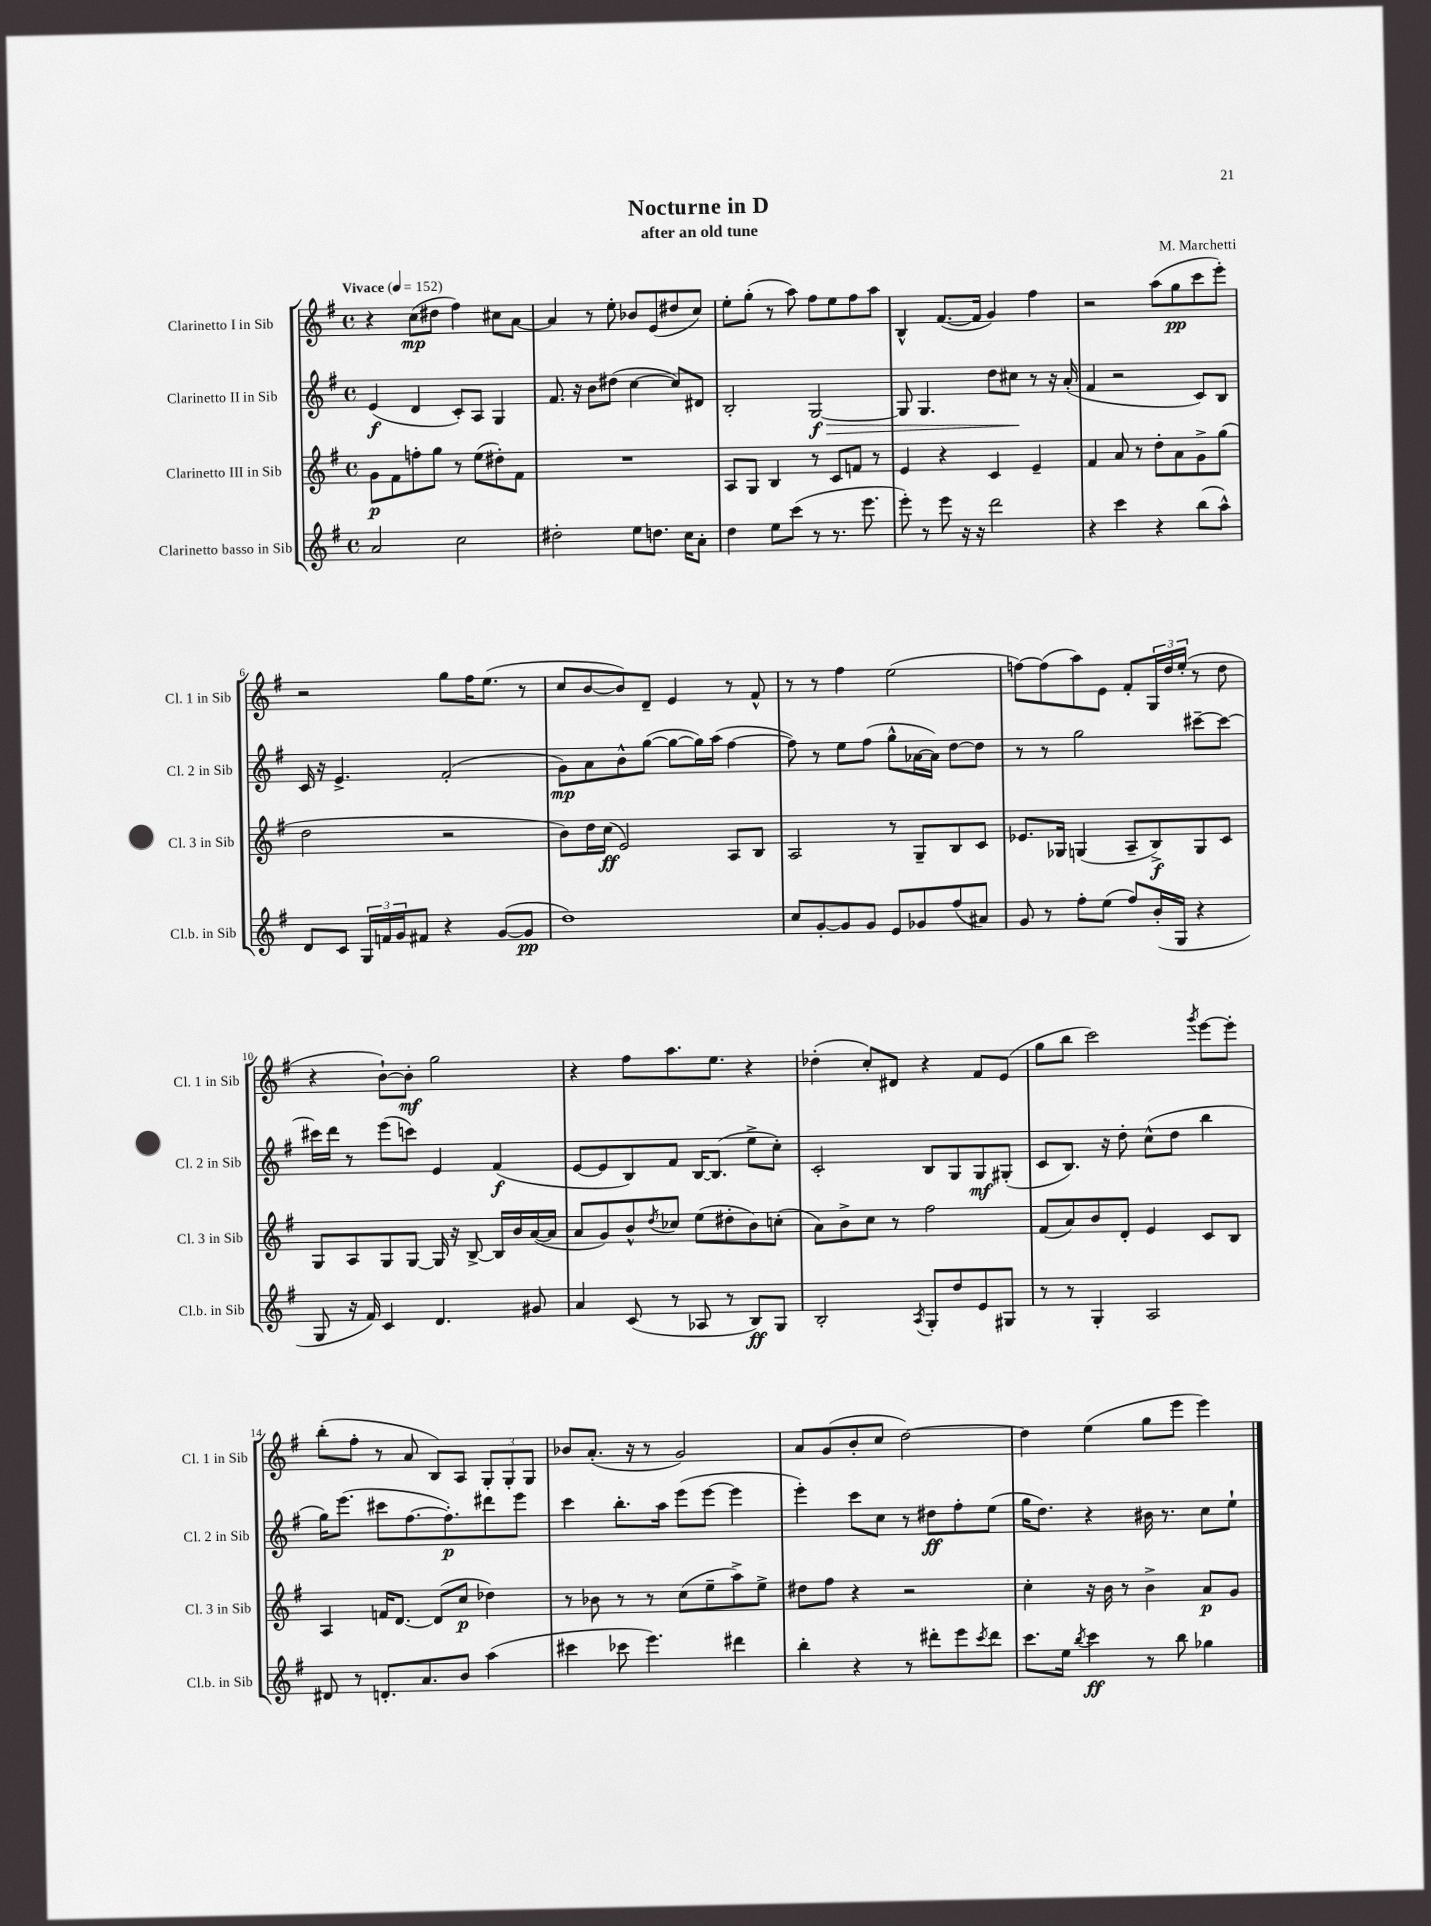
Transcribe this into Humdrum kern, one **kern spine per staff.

**kern	**kern	**kern	**kern
*staff4	*staff3	*staff2	*staff1
*clefG2	*clefG2	*clefG2	*clefG2
*k[f#]	*k[f#]	*k[f#]	*k[f#]
*M4/4	*M4/4	*M4/4	*M4/4
*met(c)	*met(c)	*met(c)	*met(c)
*MM152	*MM152	*MM152	*MM152
2a	8g	(4e	4r
.	8f#	.	.
.	8ff'	4d	(8cc
.	8gg	.	8dd#
2cc	8r	8c')	4ff#)
.	(8ee	8A	.
.	8dd#')	4G	8cc#
.	8f#	.	[8a
=	=	=	=
2dd#'	1r	8.f#	4a]
.	.	16r	.
.	.	8b	8r
.	.	(8dd#	8ee'
8ee	.	[4cc	8b-
8.dd	.	.	(8e
.	.	8cc])	8dd#
16cc	.	.	.
8a'	.	8d#	8cc)
=	=	=	=
4dd	8A	2B'	8ee'
.	8G	.	(8gg'
8ee	4B	.	8r
(8ccc	.	.	8aa)
8r	8r	[2G	8ff#
8.r	8c	.	8ee
.	8f	.	8ff#
8.eee	.	.	.
.	8r	.	8aa
=	=	=	=
8eee')	4e	8G]	4B^^
8r	.	4.G	.
8eee	4r	.	([8.f#
16r	.	.	.
16r	.	.	16f#]
2ddd	4c	8dd	4g)
.	.	8cc#	.
.	4e~	8r	4ff#
.	.	16r	.
.	.	(16a'	.
=	=	=	=
4r	4f#	4f#	2r
4ccc	8a	2r	.
.	8r	.	.
4r	8dd'	.	(8aa
.	8a	.	8gg
(8bb	8g^	8c)	8ccc
8aa^^)	(8gg	8B	8eee')
=	=	=	=
8d	2dd	16c	2r
.	.	16r	.
8c	.	4.e^	.
24G	.	.	.
24f	.	.	.
24g	.	.	.
8f#	.	.	.
4r	2r	(2f#'	8gg
.	.	.	16ff#
.	.	.	(8.ee
([8g	.	.	.
8g]	.	.	8r
=	=	=	=
1dd)	8b)	8g)	8cc
.	16dd	8a	[8b
.	(16cc	.	.
.	2e)	8b^^	8b])
.	.	([8gg	8d~
.	.	8gg_	4e
.	.	16gg])	.
.	.	(16aa	.
.	8A	[4ff#	8r
.	8B	.	8f#^^
=	=	=	=
8cc	2A	8ff#])	8r
[8g'	.	8r	8r
8g]	.	8ee	4ff#
8g	.	(8ff#	.
8e	8r	8gg^^	(2ee
8g-	8G~	[16a-	.
.	.	16a-])	.
(8ff#	8B	[8dd	.
8a#)	8c	8dd]	.
=	=	=	=
8g	8.e-	8r	[8ff)
8r	.	8r	(8ff]
.	16G-	.	.
8ff#'	(4G	2gg	8aa)
(8ee	.	.	8e
8ff#)	8A~	.	8f#'
(16b'	8B^)	.	24G
.	.	.	24dd
16G	.	.	.
.	.	.	(24ee'
4r	8G	[8ccc#~	8r
.	8c	8ccc#_	8dd
=	=	=	=
8G	8G	16ccc#]	4r
.	.	16ddd	.
16r	8A	8r	.
16f#)	.	.	.
4c	8G	(8eee	[8b`)
.	[8G	8ccc)	8b']
4.d	16G]	4e	2gg
.	16r	.	.
.	[8B^	.	.
.	16B]	(4f#	.
.	16b	.	.
8g#	([16a	.	.
.	16a]	.	.
=	=	=	=
4a	8a	[8e	4r
.	8g)	8e]	.
(8c	8b^^	8B)	8ff#
.	8qdd	.	.
8r	8cc-	8f#	8.aa
8A-	(8ee	[16B	.
.	.	(8.B]	8.ee
8r	8dd#'	.	.
8B)	8b)	8ee^	4r
8G	(8cc'	8cc')	.
=	=	=	=
2B'	8a)	2c'	(4dd-'
.	8b^	.	.
.	8cc	.	8cc')
.	8r	.	8d#
8qA	.	.	.
8G'	2ff#	8B	4r
8dd	.	8G	.
8e	.	8G	8f#
8G#	.	(8G#'	(8e
=	=	=	=
8r	(8f#	8c	8gg
8r	8a)	8.B)	8bb
4G'	8b	.	2ccc)
.	.	16r	.
.	8d'	8dd'	.
2A	4e	(8cc^^	.
.	.	8dd	.
.	.	.	8qggg
.	8c	4bb	[8eee
.	8B	.	8eee']
=	=	=	=
8d#	4A	16gg)	(8bb'
.	.	(8.eee	.
8r	.	.	8ff#'
8.d'	16f	8ccc#	8r
.	[8.d	.	.
.	.	[8.ff#	8a
8.a	.	.	.
.	(8d]	.	8B)
.	.	8.ff#'])	.
8b	8cc	.	8A
(4aa	4dd-)	8ddd#	12G'
.	.	.	12G'
.	.	8eee	.
.	.	.	12G
=	=	=	=
4ccc#	8r	4ccc	8b-
.	8b-	.	(8.a'
8ccc-	8r	8.bb'	.
.	.	.	16r
4.eee)	8r	.	8r
.	.	16aa	.
.	(8cc	(8eee	2g)
.	8ee~	[8eee	.
4ddd#	8aa^)	4eee]	.
.	8ee^	.	.
=	=	=	=
4bb'	8dd#	4eee')	8a
.	8ff#	.	(8g
4r	4r	8ccc	8b'
.	.	8cc	8cc
8r	2r	8r	[2dd)
8ddd#'	.	8dd#	.
8eee	.	8ff#'	.
8qccc	.	.	.
8ddd#	.	(8ee	.
=	=	=	=
8.ccc	4cc'	16gg	4dd]
.	.	8.dd)	.
16ee	.	.	.
8qbb	.	.	.
4ccc	16r	4r	(4ee
.	16b	.	.
.	8r	.	.
8r	4b^	16b#	8gg
.	.	8.r	.
8bb	.	.	8eee
4gg-	8a	8cc	4eee)
.	8g	8ee`	.
==	==	==	==
*-	*-	*-	*-
